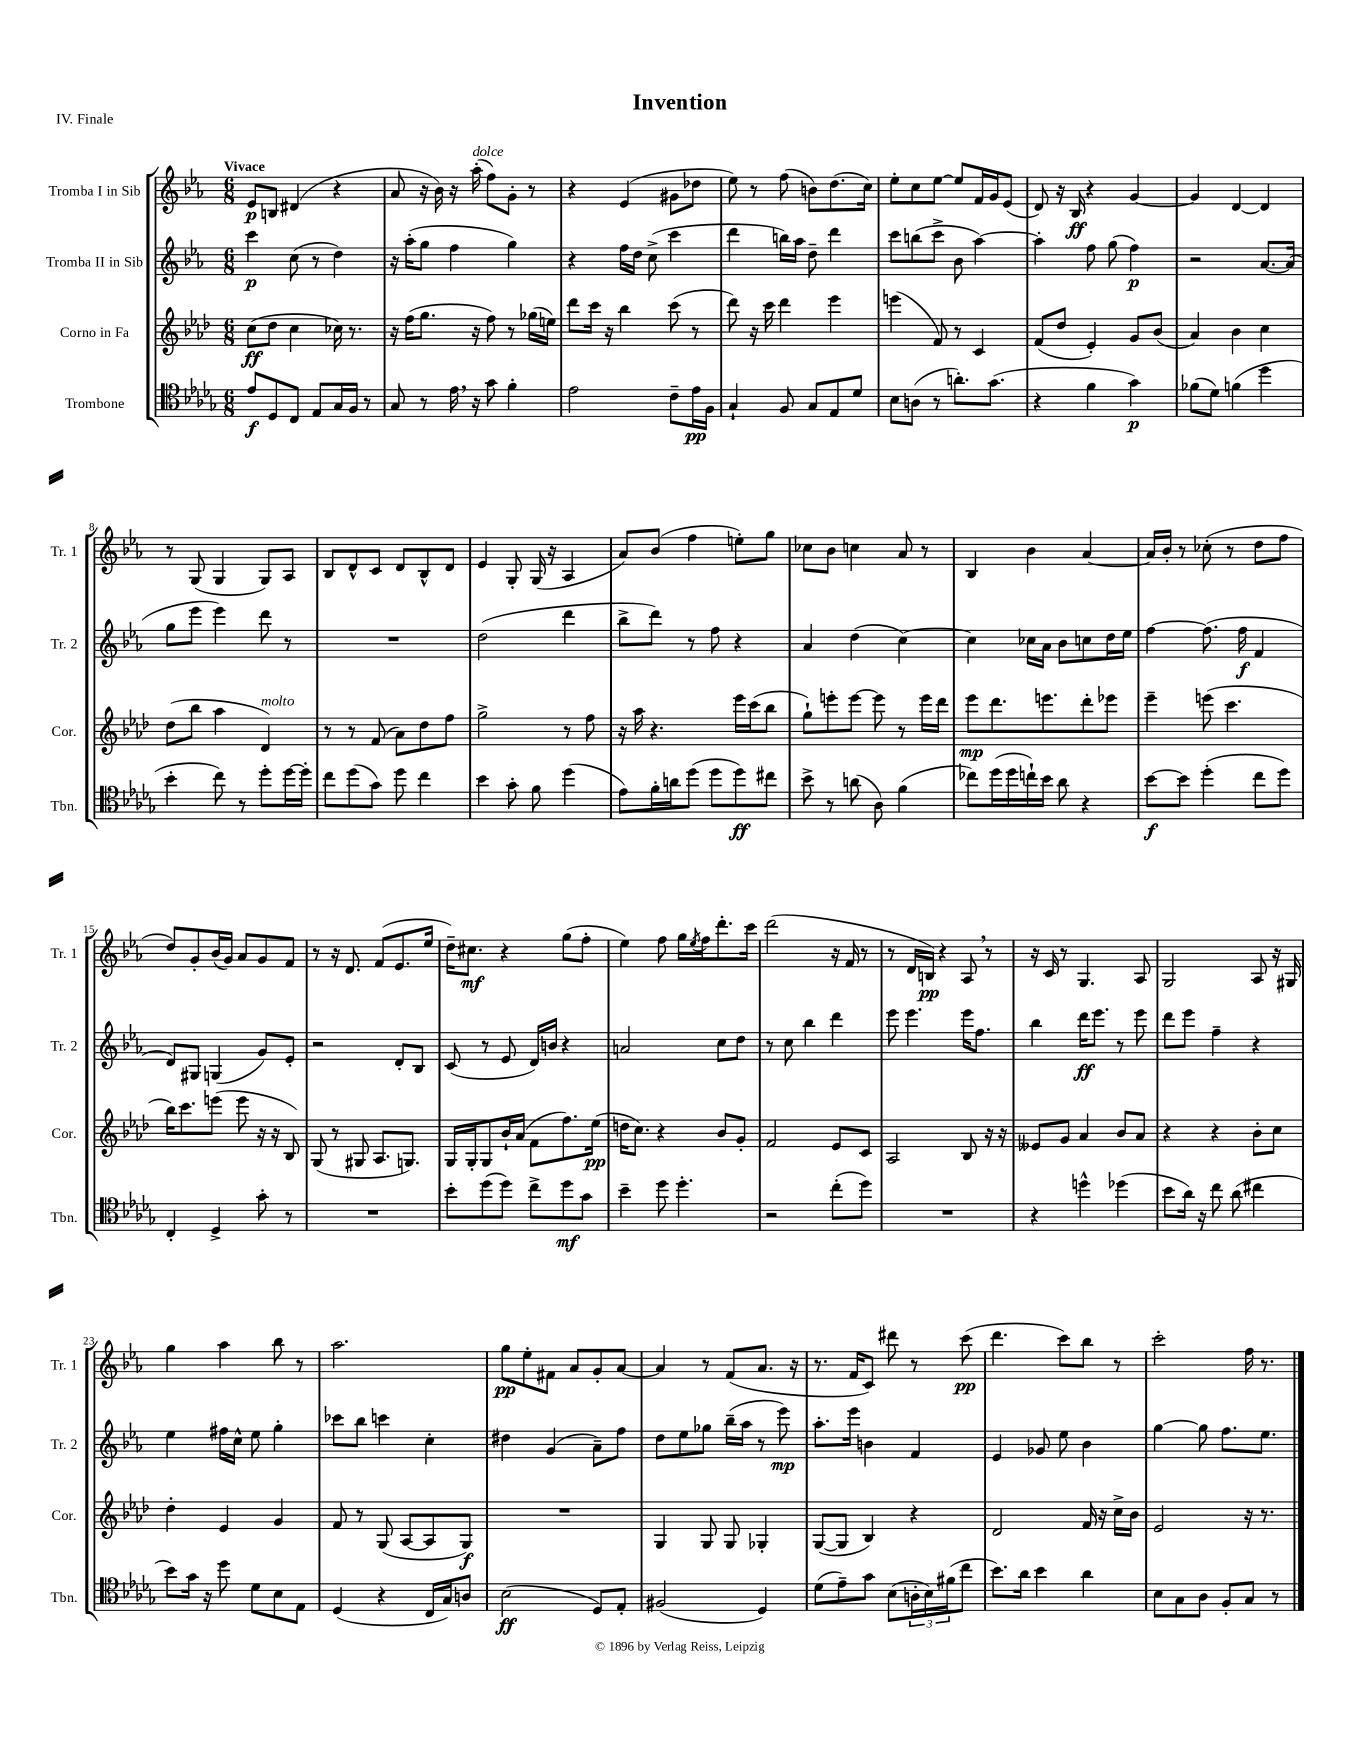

**kern	**dynam	**kern	**dynam	**kern	**dynam	**kern	**dynam
*part4	*part4	*part3	*part3	*part2	*part2	*part1	*part1
*staff4	*staff4	*staff3	*staff3	*staff2	*staff2	*staff1	*staff1
*I"Trombone	*	*I"Corno in Fa	*	*I"Tromba II in Sib	*	*I"Tromba I in Sib	*
*I'Tbn.	*	*I'Cor.	*	*I'Tr. 2	*	*I'Tr. 1	*
*clefC4	*	*clefG2	*	*clefG2	*	*clefG2	*
*k[b-e-a-d-g-]	*	*k[b-e-a-d-]	*	*k[b-e-a-]	*	*k[b-e-a-]	*
*M6/8	*	*M6/8	*	*M6/8	*	*M6/8	*
=1	=1	=1	=1	=1	=1	=1	=1
!	!	!	!	!	!	!LO:TX:a:B:t=Vivace	!
8e-/L	f	(8cc\L	ff	4ccc\	p	8e-/L	p
8D-/	.	8dd-\J	.	.	.	8Bn/J	.
8C/J	.	4cc\	.	(8cc\	.	(4d#X/	.
8E-/L	.	.	.	8r	.	.	.
16G-/L	.	16cc-X\)	.	4dd\)	.	4r	.
16F/JJ	.	8.r	.	.	.	.	.
8r	.	.	.	.	.	.	.
=2	=2	=2	=2	=2	=2	=2	=2
8G-/	.	16r	.	16r	.	8a-/	.
.	.	(16ff\KL	.	(16aa-'\KL	.	.	.
8r	.	8.gg\J	.	8gg\J	.	16r	.
.	.	.	.	.	.	16b-\)	.
16e-,\	.	.	.	4ff\	.	16r	.
!	!	!	!	!	!	!LO:TX:a:i:t=dolce	!
16r	.	16r	.	.	.	(16aa-'\	.
8g-\	.	8ff\)	.	.	.	8ff\L)	.
4f'\	.	8r	.	4gg\)	.	8g'\J	.
.	.	(16gg-X\LL	.	.	.	8r	.
.	.	16een\JJ)	.	.	.	.	.
=3	=3	=3	=3	=3	=3	=3	=3
2e-\	.	8ddd-\L	.	4r	.	4r	.
.	.	16ccc\Jk	.	.	.	.	.
.	.	16r	.	.	.	.	.
.	.	4bb-\	.	16ff\LL	.	(4e-/	.
.	.	.	.	16dd\JJ	.	.	.
.	.	.	.	(8cc^\	.	.	.
8c~\L	.	(8ccc\	.	4ccc\	.	8g#X\L	.
16e-\L	pp	8r	.	.	.	8dd-X\J	.
16F\JJ	.	.	.	.	.	.	.
=4	=4	=4	=4	=4	=4	=4	=4
4G-`/	.	8ddd-\)	.	4ddd\	.	8ee-\)	.
.	.	16r	.	.	.	8r	.
.	.	16ccc\	.	.	.	.	.
8F/	.	4ddd-\	.	16bbn\LL)	.	(8ff\	.
.	.	.	.	16aa-\JJ	.	.	.
8G-/L	.	.	.	8dd~\	.	8bn\L)	.
8E-/	.	4eee-\	.	4ddd\	.	(8.dd\	.
8d-/J	.	.	.	.	.	.	.
.	.	.	.	.	.	16cc\Jk)	.
=5	=5	=5	=5	=5	=5	=5	=5
8B-\L	.	(4eeen\	.	8ccc\L	.	8ee-'\L	.
(8An\J	.	.	.	(8bbn\	.	8cc\	.
8r	.	8f/)	.	8ccc^\J	.	[8ee-\J	.
8.an'\L)	.	8r	.	8b-\	.	8ee-/L]	.
.	.	4c/	.	[4aa-\)	.	16f/L	.
(8.g-\J	.	.	.	.	.	16g/J	.
.	.	.	.	.	.	(8e-/J	.
=6	=6	=6	=6	=6	=6	=6	=6
4r	.	(8f/L	.	4aa-'\]	.	8d/)	.
.	.	8dd-/J	.	.	.	16r	.
.	.	.	.	.	.	16B-/	ff
4f\	.	4e-'/)	.	8ff\	.	4r	.
.	.	.	.	(8gg\	.	.	.
4g-\)	p	8g/L	.	4ff\)	p	[4g/	.
.	.	(8b-/J	.	.	.	.	.
=7	=7	=7	=7	=7	=7	=7	=7
(8f-X\L	.	4a-/)	.	2r	.	4g/]	.
8d-\J)	.	.	.	.	.	.	.
(4fn\	.	4b-\	.	.	.	[4d/	.
4dd-\	.	4cc\	.	[8.a-/L	.	4d/]	.
.	.	.	.	(16a-/Jk]	.	.	.
!!LO:LB:g=z
=8	=8	=8	=8	=8	=8	=8	=8
4b-'\	.	(8dd-\L	.	8gg\L	.	8r	.
.	.	8bb-\J	.	8eee-\J	.	(8G/	.
8cc\)	.	4aa-\	.	4eee-\)	.	4G/	.
8r	.	.	.	.	.	.	.
!	!	!LO:TX:a:i:t=molto	!	!	!	!	!
8dd-'\L	.	4d-/)	.	8ddd\	.	8G/L)	.
[16dd-\L	.	.	.	8r	.	8A-/J	.
16dd-'\JJ]	.	.	.	.	.	.	.
=9	=9	=9	=9	=9	=9	=9	=9
8cc\L	.	8r	.	2.r	.	8B-/L	.
(8dd-\	.	8r	.	.	.	8d^^/	.
8g-\J)	.	(8f/	.	.	.	8c/J	.
8dd-\	.	8a-\L)	.	.	.	8d/L	.
4cc\	.	8dd-\	.	.	.	8B-^^/	.
.	.	8ff\J	.	.	.	8d/J	.
=10	=10	=10	=10	=10	=10	=10	=10
4b-\	.	2gg^\	.	(2dd\	.	4e-/	.
8g-'\	.	.	.	.	.	8G'/	.
8f\	.	.	.	.	.	(16G/	.
.	.	.	.	.	.	16r	.
(4dd-\	.	8r	.	4ddd\	.	4A-/	.
.	.	8ff\	.	.	.	.	.
=11	=11	=11	=11	=11	=11	=11	=11
8e-\L)	.	16r	.	8bb-^\L	.	8a-/L)	.
.	.	16aa-\	.	.	.	.	.
16f'\L	.	4.r	.	8ddd\J)	.	(8b-/J	.
16an\J	.	.	.	.	.	.	.
(8dd-\J	.	.	.	8r	.	4ff\	.
8dd-\L	.	.	.	8ff\	.	.	.
8dd-\)	ff	16eee-\LL	.	4r	.	8een'\L)	.
.	.	(16ccc\J	.	.	.	.	.
8cc#X\J	.	8bb-\J	.	.	.	8gg\J	.
=12	=12	=12	=12	=12	=12	=12	=12
8b-^\	.	8gg`\L)	.	4a-/	.	8cc-X\L	.
8r	.	8eeen'\	.	.	.	8b-\J	.
(8an\	.	[8eee\J	.	(4dd\	.	4ccn\	.
8A-\)	.	8eee\]	.	.	.	.	.
(4f\	.	8r	.	[4cc\)	.	8a-/	.
.	.	16eee\LL	.	.	.	8r	.
.	.	16ddd-\JJ	.	.	.	.	.
=13	=13	=13	=13	=13	=13	=13	=13
8cc-X\L)	.	8eee-\L	mp	4cc\]	.	4B-/	.
(16dd-\L	.	8.ddd-\	.	.	.	.	.
16dd-\	.	.	.	.	.	.	.
16ccn`\)	.	.	.	16cc-X\LL	.	4b-\	.
16b-\JJ	.	8.eeen\	.	16a-\JJ	.	.	.
8a-\	.	.	.	8b-\L	.	.	.
4r	.	8ddd-'\	.	8ccn\	.	[4a-/	.
.	.	8eee-X\J	.	16dd\L	.	.	.
.	.	.	.	16ee-\JJ	.	.	.
=14	=14	=14	=14	=14	=14	=14	=14
[8b-\L	f	4eee-~\	.	[4ff\	.	16a-/LL]	.
.	.	.	.	.	.	16b-'/JJ	.
8b-\J]	.	.	.	.	.	8r	.
(4dd-'\	.	(8eeen\	.	(8.ff\]	.	(8cc-X'\	.
.	.	4.ccc\	.	.	.	8r	.
.	.	.	.	16ff\	f	.	.
8cc\L	.	.	.	4f/	.	8dd\L	.
8dd-\J)	.	.	.	.	.	8ff\J	.
!!LO:LB:g=z
=15	=15	=15	=15	=15	=15	=15	=15
4C'/	.	16bb-\KL)	.	8d/L)	.	8dd/L)	.
.	.	8.ccc\	.	.	.	.	.
.	.	.	.	8G#X/J	.	8g'/	.
4D-^/	.	(8eeen\J	.	(4Gn/	.	(16b-/L	.
.	.	.	.	.	.	16g/JJ)	.
.	.	8eee\	.	.	.	8a-/L	.
8g-'\	.	16r	.	8g/L)	.	8g/	.
.	.	16r	.	.	.	.	.
8r	.	8B-/)	.	8e-'/J	.	8f/J	.
=16	=16	=16	=16	=16	=16	=16	=16
2.r	.	(8G/	.	2r	.	8r	.
.	.	8r	.	.	.	16r	.
.	.	.	.	.	.	8.d/	.
.	.	8G#X/	.	.	.	.	.
.	.	8.A-/L	.	.	.	(8f/L	.
.	.	.	.	8d'/L	.	8.e-/	.
.	.	8.Gn/J)	.	.	.	.	.
.	.	.	.	8B-/J	.	.	.
.	.	.	.	.	.	16ee-/Jk	.
=17	=17	=17	=17	=17	=17	=17	=17
8b-'\L	.	16G/LL	.	(8c/	.	16dd~\KL)	.
.	.	16G'/J	.	.	.	8.cc#X\J	mf
(8dd-\	.	8G/	.	8r	.	.	.
8dd-\J)	.	16b-`/L	.	8e-/	.	4r	.
.	.	(16a-/JJ	.	.	.	.	.
8cc^\L	.	8f\L	.	16d/LL)	.	.	.
.	.	.	.	16bn/JJ	.	.	.
8dd-\	mf	8.ff\)	.	4r	.	(8gg\L	.
8g-\J	.	.	.	.	.	8ff'\J	.
.	.	(16ee-\Jk	pp	.	.	.	.
=18	=18	=18	=18	=18	=18	=18	=18
4b-~\	.	16ddn\KL	.	2an/	.	4ee-\)	.
.	.	8.cc\J)	.	.	.	.	.
8dd-\	.	4r	.	.	.	8ff\	.
4.dd-'\	.	.	.	.	.	16gg\LL	.
.	.	.	.	.	.	8qee-/	.
.	.	.	.	.	.	16ff\J	.
.	.	8b-/L	.	8cc\L	.	8.ddd'\	.
.	.	8g'/J	.	8dd\J	.	.	.
.	.	.	.	.	.	16ccc\Jk	.
=19	=19	=19	=19	=19	=19	=19	=19
2r	.	2f/	.	8r	.	(2ddd\	.
.	.	.	.	8cc\	.	.	.
.	.	.	.	4bb-\	.	.	.
(8cc'\L	.	8e-/L	.	4ddd\	.	16r	.
.	.	.	.	.	.	16f/	.
8dd-\J)	.	8c/J	.	.	.	8r	.
=20	=20	=20	=20	=20	=20	=20	=20
2.r	.	2A-/	.	8eee-\	.	8r	.
.	.	.	.	4.eee-\	.	16d/LL	.
.	.	.	.	.	.	16Bn/JJ)	pp
.	.	.	.	.	.	4r	.
.	.	8B-/	.	16eee-\KL	.	8A-,/	.
.	.	.	.	8.ff\J	.	.	.
.	.	16r	.	.	.	8r	.
.	.	16r	.	.	.	.	.
=21	=21	=21	=21	=21	=21	=21	=21
4r	.	8e--X/L	.	4bb-\	.	16r	.
.	.	.	.	.	.	16c/	.
.	.	8g/J	.	.	.	8r	.
4ddn^^\	.	4a-/	.	16ddd\KL	ff	4.G/	.
.	.	.	.	8.eee-\J	.	.	.
(4dd-X\	.	8b-/L	.	8r	.	.	.
.	.	8a-/J	.	8eee-\	.	8A-/	.
=22	=22	=22	=22	=22	=22	=22	=22
8b-\L	.	4r	.	8ddd\L	.	2G/	.
16a-\Jk)	.	.	.	8eee-\J	.	.	.
16r	.	.	.	.	.	.	.
8cc\	.	4r	.	4ff~\	.	.	.
(8a-\	.	.	.	.	.	.	.
4cc#X\	.	8b-'\L	.	4r	.	8A-/	.
.	.	8cc\J	.	.	.	16r	.
.	.	.	.	.	.	16G#X/	.
!!LO:LB:g=z
=23	=23	=23	=23	=23	=23	=23	=23
8b-\L)	.	4dd-'\	.	4ee-\	.	4gg\	.
16g-\Jk	.	.	.	.	.	.	.
16r	.	.	.	.	.	.	.
8dd-\	.	4e-/	.	16ff#X\LL	.	4aa-\	.
.	.	.	.	16cc^^\JJ	.	.	.
8d-\L	.	.	.	8ee-\	.	.	.
8B-\	.	4g/	.	4gg'\	.	8bb-\	.
8E-\J	.	.	.	.	.	8r	.
=24	=24	=24	=24	=24	=24	=24	=24
(4D-/	.	8f/	.	8ccc-X\L	.	2.aa-\	.
.	.	8r	.	8bb-\J	.	.	.
4r	.	(8G/	.	4cccn\	.	.	.
.	.	[8A-/L	.	.	.	.	.
16C/LL	.	8A-/]	.	4cc'\	.	.	.
16G-/J)	.	.	.	.	.	.	.
8An/J	.	8G/J)	f	.	.	.	.
=25	=25	=25	=25	=25	=25	=25	=25
(2B-\	ff	2.r	.	4dd#X\	.	8gg\L	pp
.	.	.	.	.	.	8ee-'\	.
.	.	.	.	(4g/	.	8f#X\J	.
.	.	.	.	.	.	8a-/L	.
8D-/L)	.	.	.	8a-~\L)	.	8g'/	.
8E-'/J	.	.	.	8ff\J	.	[8a-/J	.
=26	=26	=26	=26	=26	=26	=26	=26
(2F#X/	.	4G/	.	8dd\L	.	4a-/]	.
.	.	.	.	8ee-\	.	.	.
.	.	8G/	.	8gg-X\J	.	8r	.
.	.	8G/	.	(16bb-~\LL	.	(8f/L	.
.	.	.	.	16aa-\JJ	.	.	.
4D-/)	.	4G-X'/	.	8r	.	8.a-/J	.
.	.	.	.	8eee-\)	mp	.	.
.	.	.	.	.	.	16r	.
=27	=27	=27	=27	=27	=27	=27	=27
(8d-\L	.	([8G/L	.	8.aa-'\L	.	8.r	.
8e-~\)	.	8G/J]	.	.	.	.	.
.	.	.	.	16eee-\Jk	.	16f/KL	.
8g-\J	.	4B-/)	.	4bn\	.	8c/J)	.
(8B-\L	.	.	.	.	.	8ddd#X\	.
24An'\L	.	4r	.	4f/	.	8r	.
24B-\)	.	.	.	.	.	.	.
(24f#X\J	.	.	.	.	.	.	.
8cc\J	.	.	.	.	.	(8ccc\	pp
=28	=28	=28	=28	=28	=28	=28	=28
8.b-\L)	.	2d-/	.	4e-/	.	4.ddd\	.
16a-\Jk	.	.	.	.	.	.	.
4b-\	.	.	.	8g-X/	.	.	.
.	.	.	.	8ee-\	.	8ccc\L)	.
4a-\	.	16f/	.	4b-\	.	8bb-\J	.
.	.	16r	.	.	.	.	.
.	.	16cc^\LL	.	.	.	8r	.
.	.	16b-\JJ	.	.	.	.	.
=29	=29	=29	=29	=29	=29	=29	=29
8B-\L	.	2e-/	.	[4gg\	.	2ccc'\	.
8G-\	.	.	.	.	.	.	.
8A-\J	.	.	.	8gg\]	.	.	.
8F'/L	.	.	.	8.ff\L	.	.	.
8G-/J	.	16r	.	.	.	16ff\	.
.	.	8.r	.	8.ee-\J	.	8.r	.
8r	.	.	.	.	.	.	.
==	==	==	==	==	==	==	==
*-	*-	*-	*-	*-	*-	*-	*-
